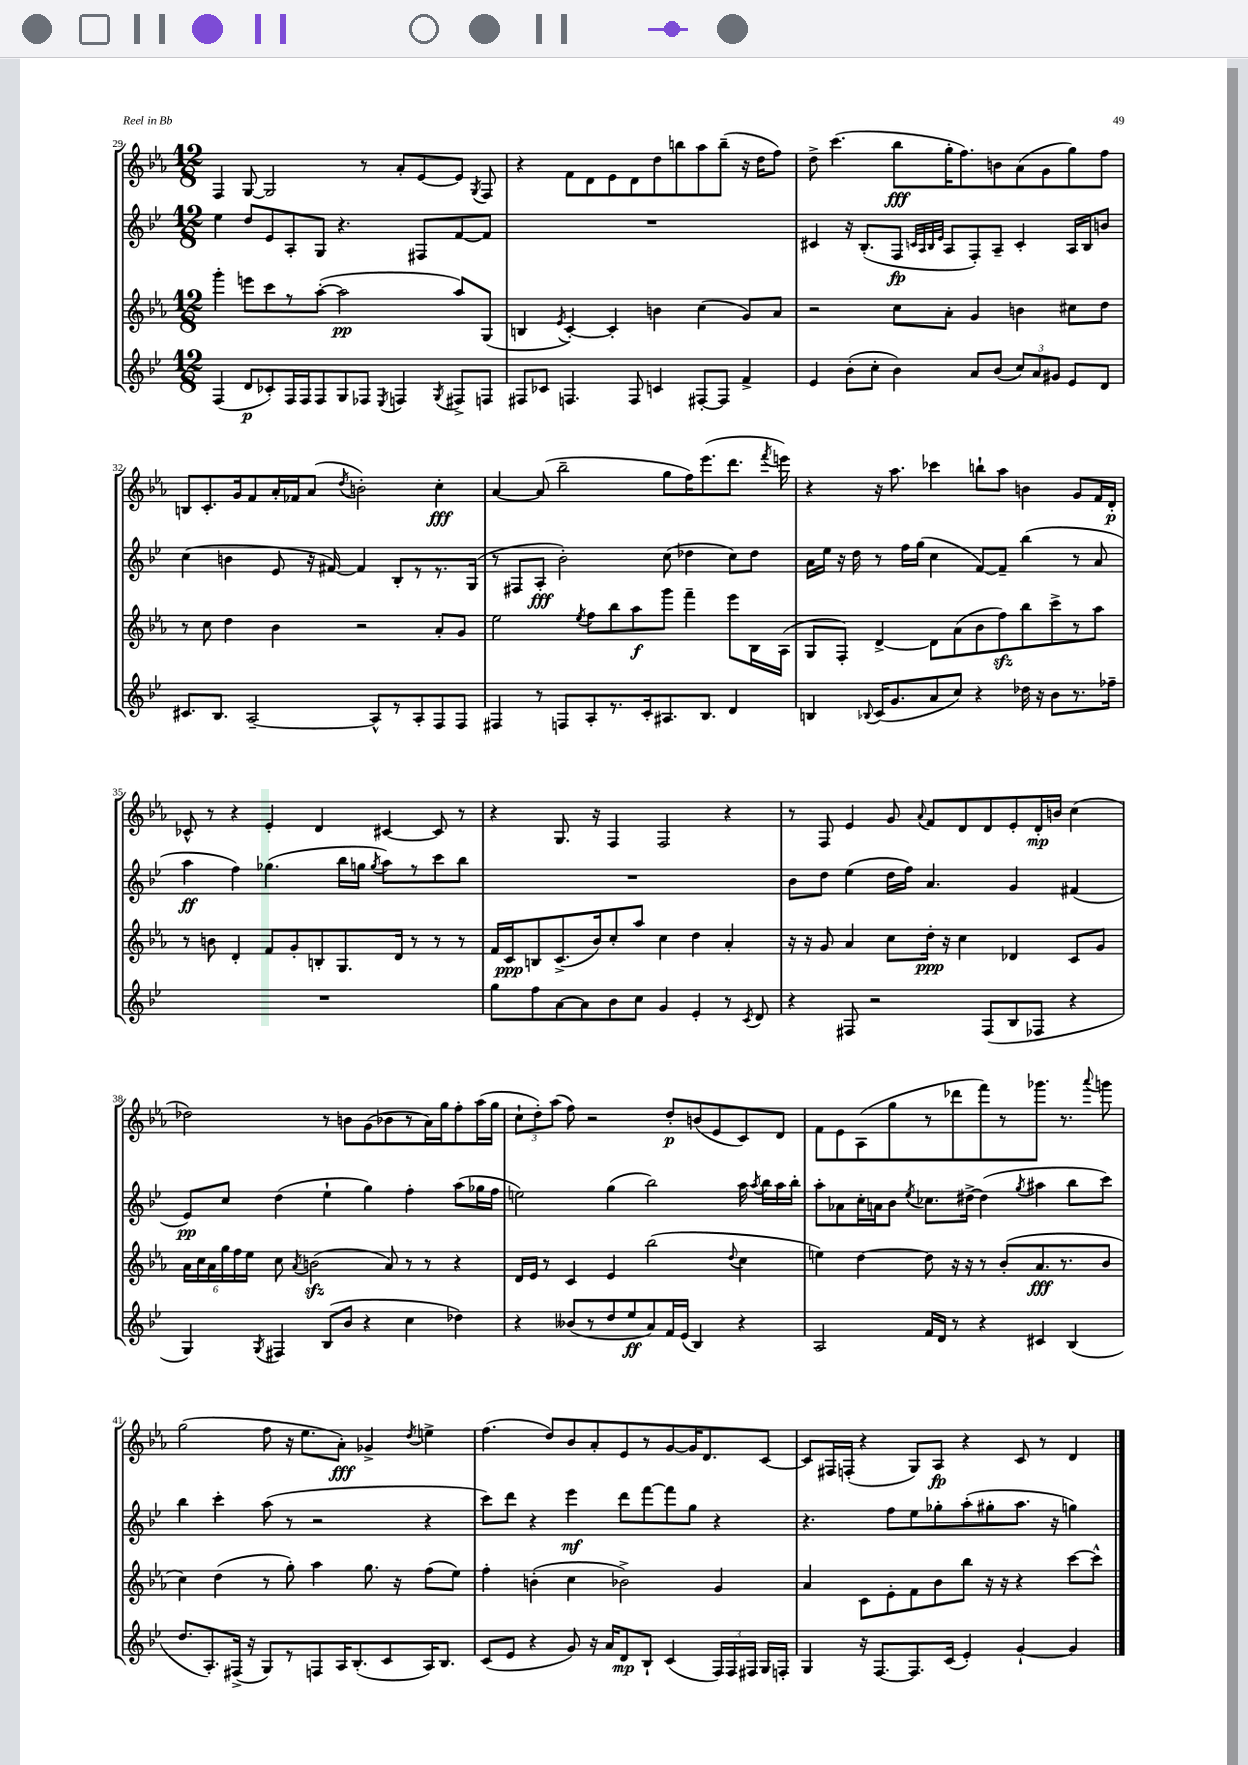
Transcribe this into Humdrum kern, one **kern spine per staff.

**kern	**kern	**kern	**kern
*staff4	*staff3	*staff2	*staff1
*clefG2	*clefG2	*clefG2	*clefG2
*k[b-e-]	*k[b-e-a-]	*k[b-e-]	*k[b-e-a-]
*M12/8	*M12/8	*M12/8	*M12/8
(4F	4ggg'	4ee-	4F
8d	8eee	8dd	[8G
8c-')	8ccc	8e-	2G]
16F	8r	8A'	.
16F	.	.	.
8F	([8aa-'	8G	.
8G	2aa-]	4.r	.
8F-	.	.	8r
8qE-	.	.	.
4F	.	.	8a-'
.	.	8F#	[8e-
8qG	.	.	.
8F#^	8aa-)	[8f	8e-]
.	.	.	8qG
8F	(8G	8f]	8F
=	=	=	=
8F#	4B	1.r	4r
8c-	.	.	.
.	8qe-	.	.
4.F	[4c')	.	8f
.	.	.	8d
.	4c']	.	8e-
8F	.	.	8d
4c	4b	.	8dd
.	.	.	8bb
[8F#'	(4cc	.	8aa-
8F#]	.	.	(8bb~
4f^	8g)	.	16r
.	.	.	16dd
.	8a-	.	8ff)
=	=	=	=
4e-	2r	4c#	8dd^
.	.	.	(4.ccc
(8b-'	.	16r	.
.	.	(8.B-'	.
8cc'	.	.	.
4b-)	8cc	8F	8bb-
.	.	32qqc	.
.	.	32qqA	.
.	.	32qqB-	.
.	.	32qqe-	.
.	8a-'	8A	16gg'
.	.	.	8.ff)
8a	4g	8F')	.
(8b-	.	8A~	8b
12cc)	4b	4c'	(8a-
12a	.	.	.
.	.	.	8g
12g#	.	.	.
8e-	8cc#	16A	8gg)
.	.	16B-	.
8d	8dd	8b	8ff
=	=	=	=
8.c#	8r	(4cc	8B
.	8cc	.	8.c'
8.B-	.	.	.
.	4dd	4b	.
.	.	.	16g
[2A~	.	.	8f
.	4b-	8e-	16a-'
.	.	.	16f-
.	.	16r	(8a-
.	.	[16f#)	.
.	.	.	8qdd
.	2r	4f#]	2b')
8A^^]	.	.	.
8r	.	8B-'	.
8A'	.	8r	.
8F	8a-'	8.r	4cc'
8F	8g	.	.
.	.	(16G	.
=	=	=	=
4F#	2ee-	8r	[4a-
.	.	8F#	.
8r	.	8A'	(8a-]
8F	.	2b-')	2bb-~
.	8qee-	.	.
8A'	8ff	.	.
8.r	8bb-	.	.
.	8aa-	.	.
16c'	.	.	.
8.A#	8ggg	(8cc	8gg
.	4fff~	4dd-	16ff)
8.B-	.	.	(8.eee-
4d	8eee-	8cc)	8.ddd
.	16B-	8dd-	.
.	.	.	8qfff
.	(16A-	.	16eee)
=	=	=	=
4B	8G	16a	4r
.	.	16ee-	.
.	8F')	16r	.
.	.	16dd	.
8qqB-	.	.	.
(16c	[4d^	8r	16r
8.g	.	.	8.aa-
.	.	16ff	.
.	.	(16gg	.
8a	8d]	4cc	4ccc-
8cc)	(8a-	.	.
4r	8b-	[8f)	8bb`
.	8ff)	8f~]	8aa-
16dd-	8bb-	(4bb-	4b
16r	.	.	.
8b-	8ccc^	.	.
8.r	8r	8r	8g
.	8aa-	8a	16f
16ff-~	.	.	16d'
=	=	=	=
1.r	8r	4aa	8c-^^
.	8b	.	8r
.	4d'	4ff)	4r
.	8f	(4.gg-	4e-'
.	8g'	.	.
.	8B'	.	4d
.	8.G	16bb-	.
.	.	16gg	.
.	.	8qgg	.
.	.	8aa)	[4c#
.	16d	.	.
.	8r	8r	.
.	8r	8ccc	8c#]
.	8r	8bb-	8r
=	=	=	=
8gg	16f	1.r	4r
.	16c	.	.
8ff	8B	.	.
[8a	(8.c^	.	8.G
8a]	.	.	.
.	16b-)	.	16r
8b-	8cc'	.	4F
8cc	8aa-	.	.
4g	4cc	.	2F
4e-'	4dd	.	.
8r	4a-'	.	4r
8qc	.	.	.
8d	.	.	.
=	=	=	=
4r	16r	8b-	8r
.	16r	.	.
.	8g	8dd	8F
8F#	4a-	(4ee-	4e-
2r	.	.	.
.	8cc	16dd	8g
.	.	16ff)	.
.	.	.	8qqa-
.	16dd'	4.a	8f
.	16r	.	.
.	4cc	.	8d
(8F#	.	.	8d
8B-	4d-	4g	8e-'
8F-	.	.	16d'
.	.	.	16b
4r	8c	(4f#	(4cc
.	8g	.	.
=	=	=	=
4G)	24a-	8e-)	2dd-)
.	24cc	.	.
.	24a-	.	.
.	24gg	8cc	.
.	24ff	.	.
.	24ee-	.	.
8qG	.	.	.
4F#	8cc	(4dd	.
.	8qa-	.	.
.	(2b	.	.
(8B-	.	4ee-`	8r
8b-	.	.	8b
4r	.	4gg)	(8g
.	8a-)	.	8b-
4cc	8r	4ff'	8r
.	8r	.	16a-)
.	.	.	16gg
4dd-)	4r	(8aa	8ff'
.	.	16gg-	(16aa-
.	.	16ff	16gg
=	=	=	=
4r	16d	2ee)	12cc`
.	16e-	.	.
.	.	.	12dd')
.	8r	.	.
.	.	.	(12aa-
(8b--	4c	.	8ff)
8r	.	.	2r
8dd	4e-	(4gg	.
8ee-	.	.	.
8a)	(2bb-	2bb-)	.
16f	.	.	8dd'
(16e-	.	.	.
4B-)	.	.	(8b
.	.	.	8e-
.	8qqdd	.	.
4r	4cc	16aa	8c)
.	.	8qaa	.
.	.	16bb-	.
.	.	16aa	8d
.	.	16bb-'	.
=	=	=	=
2A	4ee)	8aa'	8f
.	.	8a-	8e-
.	[4dd	16cc'	(8A-
.	.	16a	.
.	.	8b-	8gg
.	.	8qee-	.
16f	8dd]	8.cc-	8r
16d	.	.	.
8r	16r	.	8ddd-
.	16r	[16dd#^	.
4r	8r	(4dd#]	8fff)
.	(8b-'	.	8r
.	.	8qgg	.
4c#	8.a-	4aa#	8.ggg-
.	8.r	.	8.r
(4B-	.	8bb-	.
.	.	.	8qqaaa-
.	8b-	8ccc)	8ggg
=	=	=	=
8.dd	4cc)	4bb-	(2gg
8.A')	.	.	.
.	(4dd	4ccc'	.
(16F#^	.	.	.
16r	.	.	.
8G)	8r	(8aa	8ff
8r	8gg')	8r	16r
.	.	.	8.ee-
8F	4aa-	2r	.
16A	.	.	8a-')
(8.B-'	.	.	.
.	8.gg	.	4g-^
8c	.	.	.
.	16r	.	.
.	.	.	8qdd
16A)	(8ff	4r	4ee^
8.B-	.	.	.
.	8ee-)	.	.
=	=	=	=
(8c	4ff'	8ccc)	(4.ff
8e-	.	8ddd	.
4r	(4b'	4r	.
.	.	.	8dd)
8g)	4cc	4eee-	8b-
16r	.	.	8a-'
16a	.	.	.
8d	2b-^)	8ddd	8e-
8B-`	.	[8fff	8r
(4c	.	8fff]	[8g
.	.	8gg	16g]
.	.	.	8.d
24F)	4g	4r	.
24F	.	.	.
24F#	.	.	.
16G	.	.	[8c
16F'	.	.	.
=	=	=	=
4G	4a-	4.r	8c]
.	.	.	16F#
.	.	.	(16F'
16r	8c	.	4r
[8.F	.	.	.
.	8e-'	8ff	.
8.F]	8f	8ee-	8G)
.	8b-	8gg-'	8A-
(16c	.	.	.
4e-')	8bb-	(8aa'	4r
.	16r	8gg#'	.
.	16r	.	.
[4g`	4r	8.aa	8c
.	.	.	8r
.	.	16r	.
4g]	[8ccc	4gg)	4d
.	8ccc^^]	.	.
==	==	==	==
*-	*-	*-	*-
